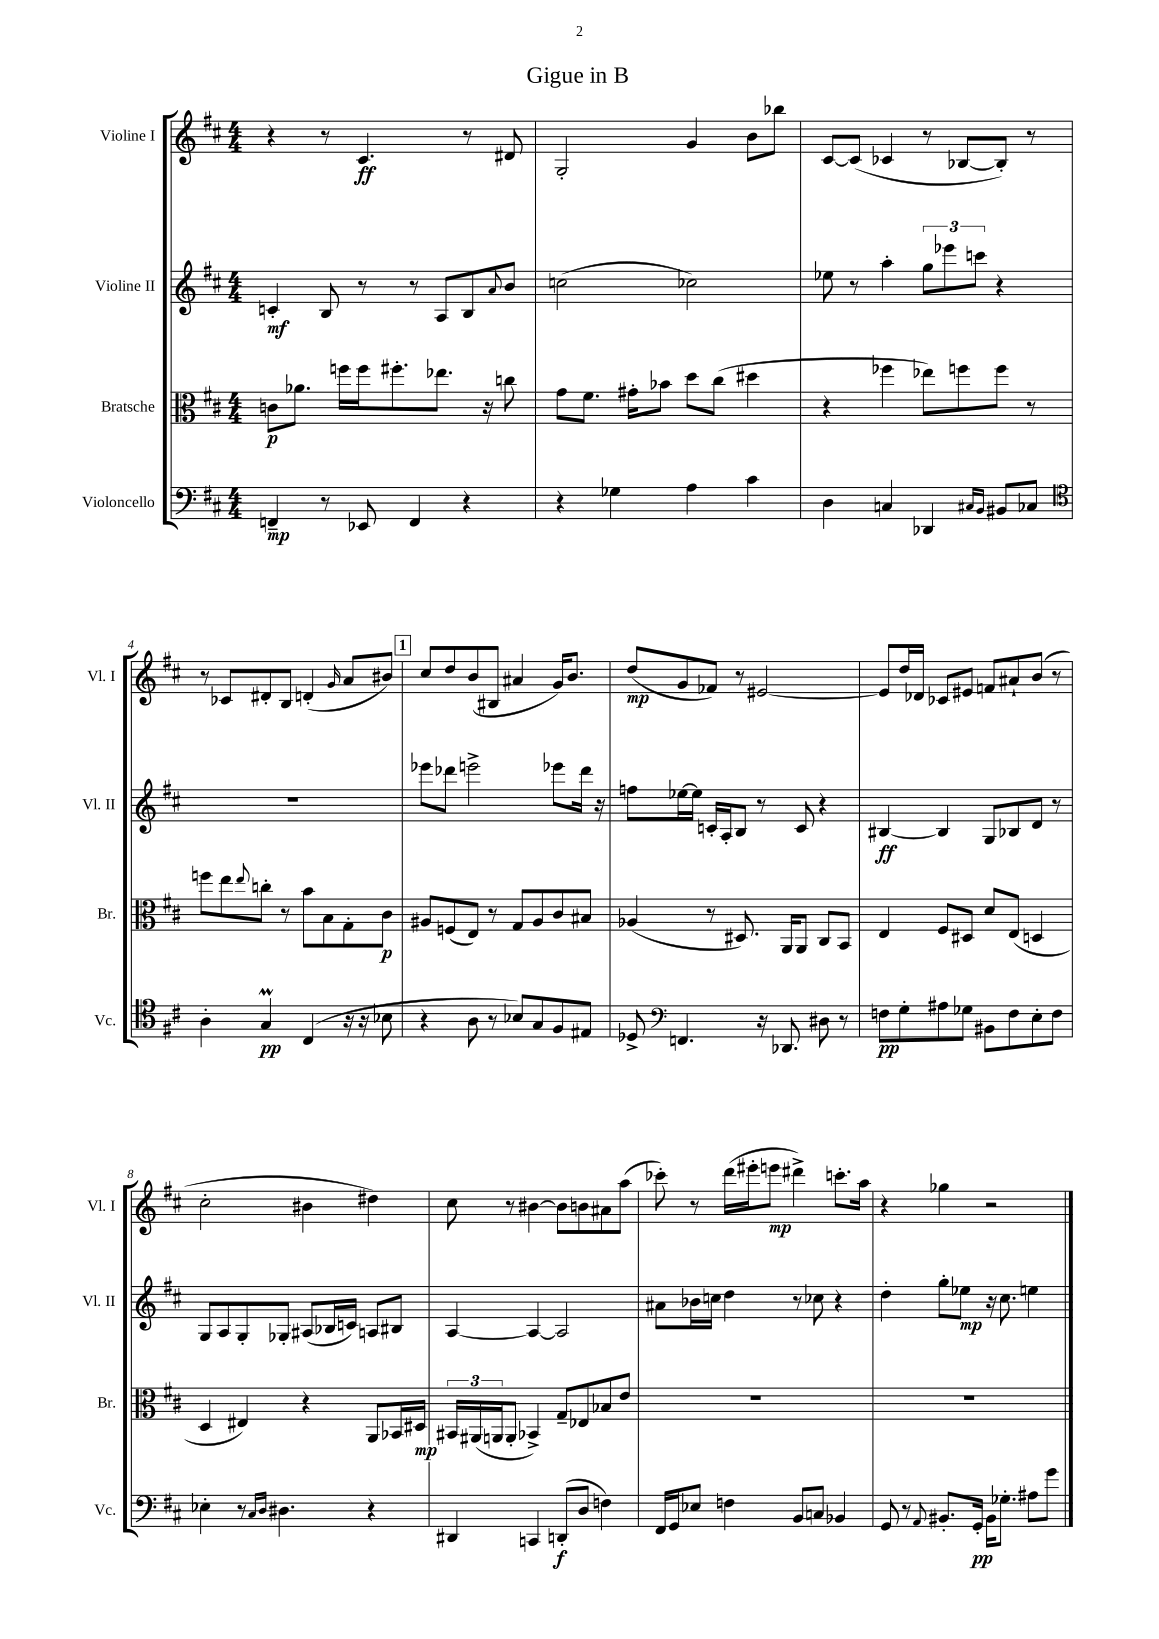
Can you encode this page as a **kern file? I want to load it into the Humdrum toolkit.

**kern	**dynam	**kern	**dynam	**kern	**dynam	**kern	**dynam
*part4	*part4	*part3	*part3	*part2	*part2	*part1	*part1
*staff4	*staff4	*staff3	*staff3	*staff2	*staff2	*staff1	*staff1
*I"Violoncello	*	*I"Bratsche	*	*I"Violine II	*	*I"Violine I	*
*I'Vc.	*	*I'Br.	*	*I'Vl. II	*	*I'Vl. I	*
*clefF4	*	*clefC3	*	*clefG2	*	*clefG2	*
*k[f#c#]	*	*k[f#c#]	*	*k[f#c#]	*	*k[f#c#]	*
*M4/4	*	*M4/4	*	*M4/4	*	*M4/4	*
=1	=1	=1	=1	=1	=1	=1	=1
4FFn~/	mp	8cn\L	p	4cn'/	mf	4r	.
.	.	8.a-X\J	.	.	.	.	.
8r	.	.	.	8B/	.	8r	.
.	.	16ffn\LL	.	.	.	.	.
8EE-X/	.	16ff\J	.	8r	.	4.c#/	ff
.	.	8.ff#X'\	.	.	.	.	.
4FF/	.	.	.	8r	.	.	.
.	.	8.ee-X\J	.	8A/L	.	.	.
4r	.	.	.	8B/	.	8r	.
.	.	16r	.	.	.	.	.
.	.	.	.	8qqa/	.	.	.
.	.	8ccn\	.	8b/J	.	8d#X/	.
=2	=2	=2	=2	=2	=2	=2	=2
4r	.	8g\L	.	(2ccn\	.	2G'/	.
.	.	8.f#\J	.	.	.	.	.
4G-X\	.	.	.	.	.	.	.
.	.	16g#X'\KL	.	.	.	.	.
.	.	8b-X\J	.	.	.	.	.
4A\	.	8dd\L	.	2cc-X\)	.	4g/	.
.	.	(8cc#\J	.	.	.	.	.
4c#\	.	4dd#X\	.	.	.	8b\L	.
.	.	.	.	.	.	8bb-X\J	.
=3	=3	=3	=3	=3	=3	=3	=3
4D\	.	4r	.	8ee-X\	.	[8c#/L	.
.	.	.	.	8r	.	(8c#/J]	.
4Cn/	.	4ff-X\	.	4aa'\	.	4c-X/	.
4DD-X/	.	8ee-X\L)	.	12gg\L	.	8r	.
.	.	.	.	12eee-X\	.	.	.
.	.	8ffn\	.	.	.	[8B-X/L	.
.	.	.	.	12cccn\J	.	.	.
16qqC#X/LL	.	.	.	.	.	.	.
16qqBB/JJ	.	.	.	.	.	.	.
8BB#X/L	.	8ff\J	.	4r	.	8B-'/J])	.
8C-X/J	.	8r	.	.	.	8r	.
!!LO:LB:g=z
=4	=4	=4	=4	=4	=4	=4	=4
*clefC4	*	*	*	*	*	*	*
4A'\	.	8ffn\L	.	1r	.	8r	.
.	.	8ee\	.	.	.	8c-X/L	.
.	.	8qqee/	.	.	.	.	.
4GM/	pp	8ccn'\J	.	.	.	8d#X'/	.
.	.	8r	.	.	.	8B/J	.
(4C#/	.	8b\L	.	.	.	(4dn'/	.
.	.	8B\	.	.	.	.	.
.	.	.	.	.	.	16qqg/	.
16r	.	8G'\	.	.	.	8a/L	.
16r	.	.	.	.	.	.	.
8B-X\	.	8c#\J	p	.	.	8b#X/J)	.
!!LO:REH:place=s1:t=1
=5	=5	=5	=5	=5	=5	=5	=5
4r	.	8A#X/L	.	8eee-X\L	.	8cc#/L	.
.	.	(8Fn/	.	8ddd-X\J	.	8dd/	.
8A\	.	8E/J)	.	2eeen^\	.	(8b/	.
8r	.	8r	.	.	.	8B#X/J	.
8B-X/L)	.	8G/L	.	.	.	4a#X/	.
8G/	.	8A#/	.	.	.	.	.
8F#/	.	8c#/	.	8eee-X\L	.	16g/KL)	.
.	.	.	.	.	.	8.b/J	.
8E#X/J	.	8B#X/J	.	16ddd-\Jk	.	.	.
.	.	.	.	16r	.	.	.
=6	=6	=6	=6	=6	=6	=6	=6
8D-X^/	.	(4A-X/	.	8ffn\L	.	(8dd/L	mp
*clefF4	*	*	*	*	*	*	*
4.FFn/	.	.	.	[16ee-X\L	.	8g/	.
.	.	.	.	16ee-\JJ]	.	.	.
.	.	8r	.	16cn'/LL	.	8f-X/J)	.
.	.	.	.	16A'/J	.	.	.
.	.	8.D#X/)	.	8B/J	.	8r	.
16r	.	.	.	8r	.	[2e#X/	.
8.DD-X/	.	16AA/KL	.	.	.	.	.
.	.	8AA/J	.	8c/	.	.	.
8D#X\	.	8C#/L	.	4r	.	.	.
8r	.	8BB/J	.	.	.	.	.
=7	=7	=7	=7	=7	=7	=7	=7
8Fn\L	pp	4E/	.	[4B#X/	ff	8e#/L]	.
8G'\	.	.	.	.	.	16dd/L	.
.	.	.	.	.	.	16d-X/JJ	.
8A#X\	.	8F#/L	.	4B#/]	.	8c-X/L	.
8G-X\J	.	8D#X/J	.	.	.	8e#X/J	.
8BB#X\L	.	8d/L	.	8G/L	.	8fn/L	.
8F\	.	(8E/J	.	8B-X/	.	8a#X`/	.
8E'\	.	4Dn/	.	8d/J	.	(8b/J	.
8F\J	.	.	.	8r	.	8r	.
!!LO:LB:g=z
=8	=8	=8	=8	=8	=8	=8	=8
4E-X'\	.	4D/	.	8G/L	.	2cc#'\	.
.	.	.	.	8A/	.	.	.
8r	.	4E#X/)	.	8G'/	.	.	.
16qqC#/LL	.	.	.	.	.	.	.
16qqD/JJ	.	.	.	.	.	.	.
4.D#X\	.	.	.	8G-X'/J	.	.	.
.	.	4r	.	(8A#X/L	.	4b#X\	.
.	.	.	.	16B-X/L	.	.	.
.	.	.	.	16cn/JJ)	.	.	.
4r	.	8AA/L	.	8An/L	.	4dd#X\)	.
.	.	16BB-X/L	.	8B#X/J	.	.	.
.	.	16D#X/JJ	mp	.	.	.	.
=9	=9	=9	=9	=9	=9	=9	=9
4DD#X/	.	24BB#X/LL	.	[4A/	.	8cc#\	.
.	.	(24AA#X/	.	.	.	.	.
.	.	24AAn/J	.	.	.	.	.
.	.	8AA'/J	.	.	.	8r	.
4CCn/	.	4BB-X^/)	.	4A/_	.	[4b#X\	.
(8DDn'/L	f	8G~/L	.	2A/]	.	8b#\L]	.
8D/J	.	8E-X/	.	.	.	8bn\	.
4Fn\)	.	8B-X/	.	.	.	8a#X\	.
.	.	8e/J	.	.	.	(8aa\J	.
=10	=10	=10	=10	=10	=10	=10	=10
16FF#/LL	.	1r	.	8a#X\L	.	8ccc-X'\)	.
16GG/J	.	.	.	.	.	.	.
8E-X/J	.	.	.	16b-X\L	.	8r	.
.	.	.	.	16ccn\JJ	.	.	.
4Fn\	.	.	.	4dd\	.	(16ddd\LL	.
.	.	.	.	.	.	16eee#X'\J	.
.	.	.	.	.	.	8eeen\J	mp
8BB/L	.	.	.	8r	.	4ddd#X^\)	.
8Cn/J	.	.	.	8cc-X\	.	.	.
4BB-X/	.	.	.	4r	.	8.cccn'\L	.
.	.	.	.	.	.	16aa\Jk	.
=11	=11	=11	=11	=11	=11	=11	=11
8GG/	.	1r	.	4dd'\	.	4r	.
8r	.	.	.	.	.	.	.
8qqAA/	.	.	.	.	.	.	.
8.BB#X'/L	.	.	.	8gg'\L	.	4gg-X\	.
.	.	.	.	8ee-X\J	mp	.	.
16GG'/Jk	pp	.	.	.	.	.	.
16BB#\KL	.	.	.	16r	.	2r	.
8.G-X'\J	.	.	.	8.cc#\	.	.	.
8A#X\L	.	.	.	4een\	.	.	.
8g\J	.	.	.	.	.	.	.
==	==	==	==	==	==	==	==
*-	*-	*-	*-	*-	*-	*-	*-
